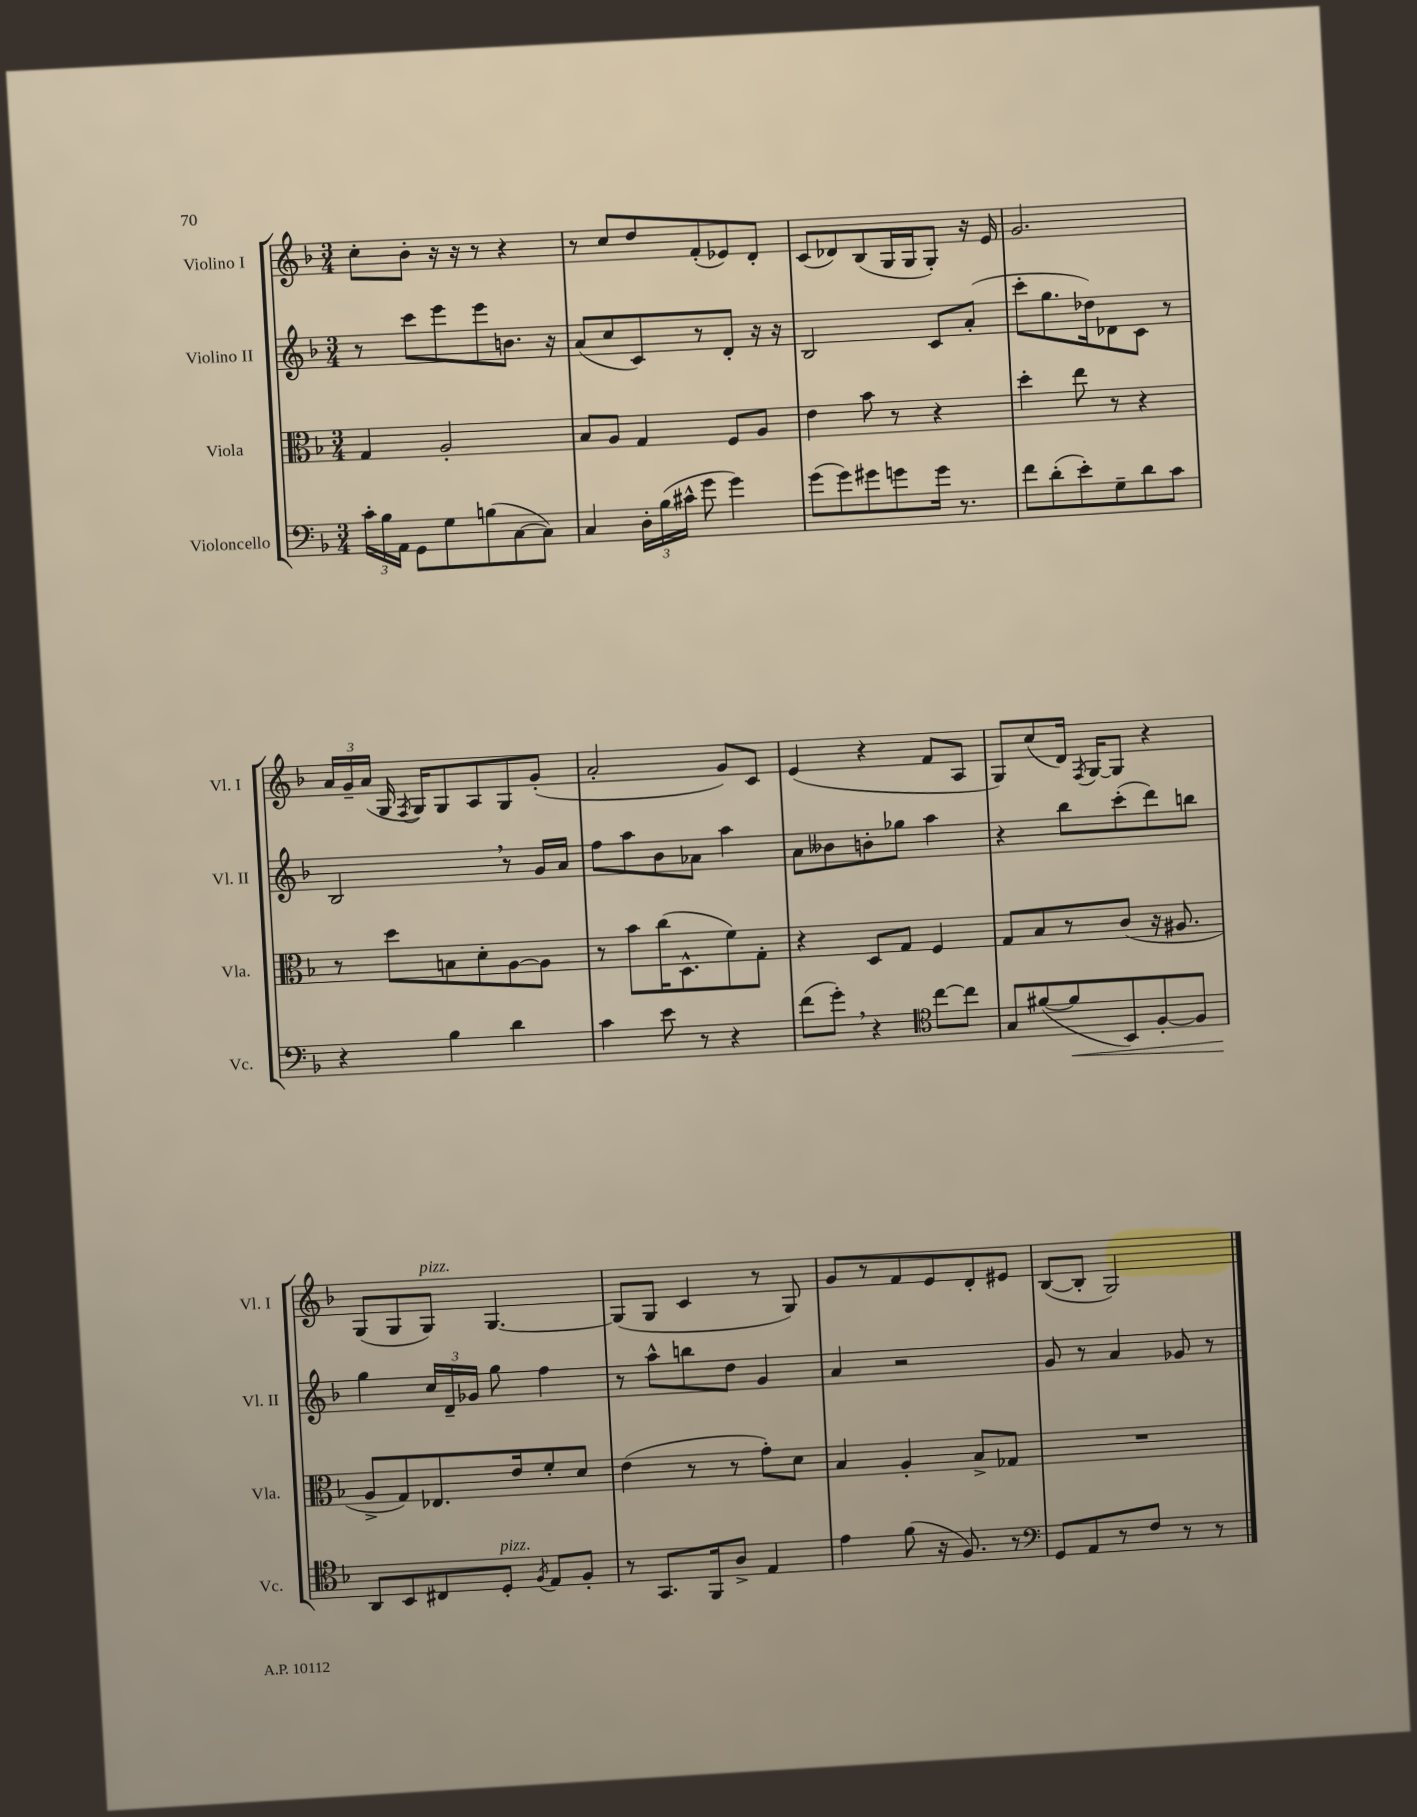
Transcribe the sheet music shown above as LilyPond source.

<<
\new StaffGroup <<
\new Staff = "s0" \with { instrumentName = "Violino I" shortInstrumentName = "Vl. I" } {
    \clef treble \key f \major \numericTimeSignature \time 3/4
    \autoBeamOff c''8[-. bes'8]-. r16 r16 r8 r4 |
    r8 c''8[ d''8 f'8-.( ees'8) d'8]-. |
    c'8[( des'8) bes8( g16 g16 g8]-.) r16 e'16 |
    g'2. |
    \tuplet 3/2 { a'16[ g'16-- a'16]( } g16 \acciaccatura { f8 } g16[) g8 a8 g8 g'8]-.( |
    a'2-. g'8[) c'8] |
    e'4( r4 f'8[ a8] |
    g8[) c''8( d'16]) \acciaccatura { f8 } g16[~ g8] r4 |
    g8[( g8 g8]^\markup { \italic "pizz." }) g4.~ |
    g8[( g8] c'4 r8 g8) |
    g'8[ r8 f'8 e'8 d'8-. eis'8] |
    bes8[~( bes8]-. g2) \bar "|." |
}
\new Staff = "s1" \with { instrumentName = "Violino II" shortInstrumentName = "Vl. II" } {
    \clef treble \key f \major \numericTimeSignature \time 3/4
    \autoBeamOff r8 c'''8[ e'''8 e'''8 b'8.] r16 |
    a'8[( c''8 c'8) r8 d'8]-. r16 r16 |
    bes2 c'8[ a'8]-.( |
    c'''8[-. g''8. des''16) des'8 c'8] r8 |
    bes2 \breathe r8 g'16[ a'16] |
    f''8[ a''8 bes'8 aes'8] a''4 |
    a'8[ beses'8 b'8-. ges''8] a''4 |
    r4 bes''8[ c'''8-.( d'''8) b''8] |
    g''4 \tuplet 3/2 { c''16[ d'16-- ges'16] } g''8 f''4 |
    r8 a''8[-^ b''8 d''8] g'4 |
    a'4 r2 |
    g'8 r8 a'4 ges'8 r8 \bar "|." |
}
\new Staff = "s2" \with { instrumentName = "Viola" shortInstrumentName = "Vla." } {
    \clef alto \key f \major \numericTimeSignature \time 3/4
    \autoBeamOff g4 a2-. |
    bes8[ a8] g4 f8[ a8] |
    e'4 bes'8 r8 r4 |
    d''4-. e''8 r8 r4 |
    r8 d''8[ b8 d'8-. a8~ a8] |
    r8 bes'8[ c''16( d8.-^ f'8) g8]-. |
    r4 d8[ g8] f4 |
    g8[ bes8 r8 c'8]( r16 ais8. |
    a8[-> g8) ees8. e'16 f'8-. d'8] |
    e'4( r8 r8 g'8[-.) d'8] |
    bes4 a4-. bes8[-> ges8] |
    R2. \bar "|." |
}
\new Staff = "s3" \with { instrumentName = "Violoncello" shortInstrumentName = "Vc." } {
    \clef bass \key f \major \numericTimeSignature \time 3/4
    \autoBeamOff \tuplet 3/2 { c'16[-. bes16 a,16] } g,8[ g8 b8( c8~ c8]) |
    c4 \tuplet 3/2 { d16[-. bes16( cis'16]-^ } g'8 g'4) |
    g'8[( g'8) gis'8 g'8 g'16] r8. |
    f'8[ d'8-.( e'8-.) g8-- d'8 c'8] |
    r4 bes4 d'4 |
    c'4 e'8 r8 r4 |
    f'8[( g'8]-.) \breathe r4 \clef tenor c''8[~ c''8] |
    g8[ fis'8~( fis'8\< bes,8) f8~-. f8] |
    a,8[\! bes,8 cis8 d8]-.^\markup { \italic "pizz." } \acciaccatura { f8 } e8[ f8]-. |
    r8 g,8.[ f,16 a8]-> e4 |
    e'4 f'8( r16 f8.) r8 |
    \clef bass g,8[ a,8 r8 f8] r8 r8 \bar "|." |
}
>>
>>
\layout { \context { \Score \remove "Bar_number_engraver" } }
